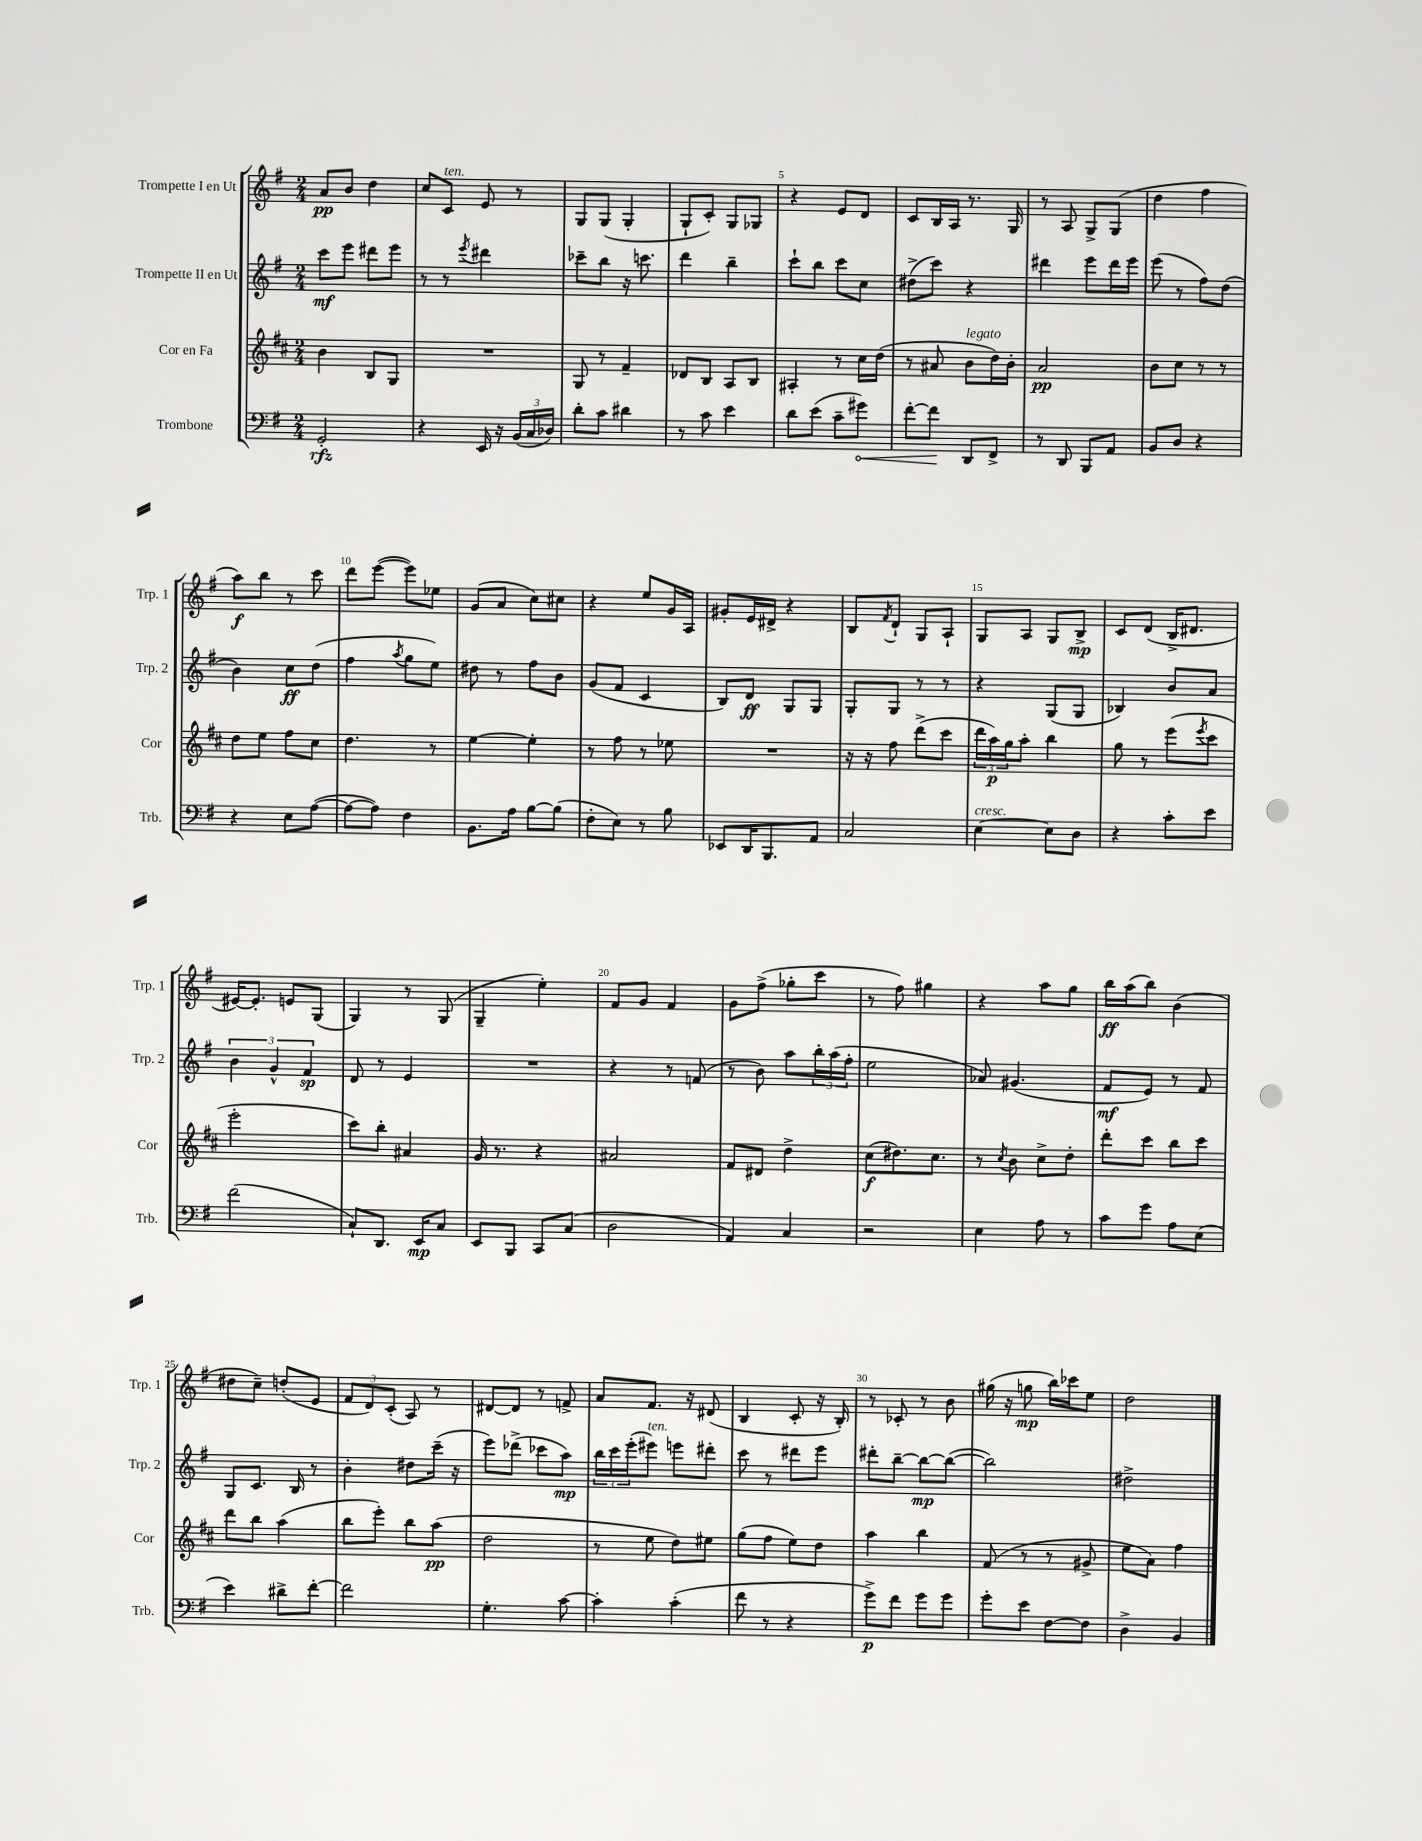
<<
\new StaffGroup <<
\new Staff = "s0" \with { instrumentName = "Trompette I en Ut" shortInstrumentName = "Trp. 1" } {
    \clef treble \key g \major \numericTimeSignature \time 2/4
    a'8\pp b'8 d''4 |
    c''8 c'8^\markup { \italic "ten." } e'8 r8 |
    g8 g8( g4-. |
    g8-! c'8-.) g8 ges8 |
    r4 e'8 d'8 |
    c'8 b16 a16 r8. g16 |
    r8 a8 g8-> g8( |
    d''4 fis''4 |
    a''8\f) b''8 r8 c'''8 |
    d'''8 e'''8~( e'''8) ees''8 |
    g'8( a'8 c''8) cis''8 |
    r4 e''8 g'16 a16 |
    gis'8-. e'16 dis'16-> r4 |
    b8 \acciaccatura { fis'8 } d'8-! g8 a8-! |
    g8 a8 g8 b8->\mp |
    c'8 d'8( b16-> dis'8. |
    eis'16~) eis'8.-. e'8 g8( |
    g4) r8 g8( |
    g4-- e''4-.) |
    fis'8 g'8 fis'4 |
    g'8 fis''8->( ges''8-. c'''8 |
    r8 fis''8) gis''4 |
    r4 a''8 g''8 |
    b''16\ff a''16( b''8) b'4( |
    dis''8 c''8--) d''8-.( e'8 |
    \tuplet 3/2 { fis'8 d'8) c'8-.( } a8) r8 |
    dis'8~ dis'8 r8 f'8-> |
    a'8 fis'8. r16 dis'8( |
    b4 c'8-. r16 b16-.) |
    r8 ces'8-. r8 b'8 |
    gis''16( r16 g''8\mp b''16) ces'''16 e''8 |
    d''2 \bar "|." |
}
\new Staff = "s1" \with { instrumentName = "Trompette II en Ut" shortInstrumentName = "Trp. 2" } {
    \clef treble \key g \major \numericTimeSignature \time 2/4
    c'''8\mf e'''8 dis'''8 e'''8 |
    r8 r8 \acciaccatura { e'''8 } dis'''4 |
    ces'''8-- b''8 r16 c'''8. |
    d'''4 b''4-- |
    c'''8-! b''8 c'''8 c''8 |
    dis''8->( c'''8) r4 |
    dis'''4 e'''8 dis'''16 e'''16 |
    e'''8( r8 fis''8) d''8( |
    b'4) c''8\ff d''8( |
    fis''4 \acciaccatura { a''8 } g''8 e''8) |
    dis''8 r8 fis''8 b'8 |
    g'8( fis'8 c'4 |
    b8) d'8\ff g8 g8 |
    g8-. g8 r8 r8 |
    r4 g8( g8 |
    bes4) b'8 a'8 |
    \tuplet 3/2 { b'4 g'4-^ fis'4\sp } |
    d'8 r8 e'4 |
    R2 |
    r4 r8 f'8( |
    r8 b'8) a''8 \tuplet 3/2 { b''16-. a''16( fis''16-. } |
    e''2 |
    aes'8) gis'4.( |
    fis'8\mf e'8) r8 fis'8 |
    g8 c'8. b16 r8 |
    b'4-. dis''8 c'''16--( r16 |
    e'''8) des'''8->( ces'''8 a''8\mp) |
    \tuplet 3/2 { b''16 c'''16 e'''16-.( } eis'''8^\markup { \italic "ten." }) e'''8 dis'''8-. |
    c'''8 r8 dis'''8 e'''8 |
    dis'''8-. b''8~-- b''8~\mp b''8~( |
    b''2) |
    dis''2-> \bar "|." |
}
\new Staff = "s2" \with { instrumentName = "Cor en Fa" shortInstrumentName = "Cor" } {
    \clef treble \key d \major \numericTimeSignature \time 2/4
    b'4 b8 g8 |
    R2 |
    g8 r8 fis'4-- |
    des'8 b8 a8 b8 |
    ais4-. r8 cis''16 d''16( |
    r8 ais'8 b'8^\markup { \italic "legato" } d''16) b'16-. |
    a'2\pp |
    b'8 cis''8 r8 r8 |
    d''8 e''8 fis''8 cis''8 |
    d''4. r8 |
    e''4~ e''4-. |
    r8 fis''8 r8 ees''8 |
    R2 |
    r16 r16 fis''8 d'''8->( cis'''8 |
    \tuplet 3/2 { d'''16 a''16\p) g''16 } a''8-. b''4 |
    g''8 r8 e'''8( \acciaccatura { e'''8 } cis'''8 |
    e'''2-. |
    cis'''8) b''8-. ais'4 |
    g'16 r8. r4 |
    ais'2 |
    fis'8 dis'8 d''4-> |
    cis''8\f( dis''8.) cis''8. |
    r8 \acciaccatura { cis''8 } b'8 cis''8-> d''8-. |
    d'''8-. cis'''8 b''8 cis'''8 |
    d'''8 b''8 a''4( |
    b''8 e'''8-.) b''8 a''8\pp( |
    d''2 |
    r8 e''8 d''8) eis''8 |
    g''8( fis''8 e''8) d''8 |
    a''4 b''4 |
    fis'8( r8 r8 gis'8-> |
    e''8 a'8) fis''4 \bar "|." |
}
\new Staff = "s3" \with { instrumentName = "Trombone" shortInstrumentName = "Trb." } {
    \clef bass \key g \major \numericTimeSignature \time 2/4
    g,2-.\rfz |
    r4 e,16 r16 \tuplet 3/2 { b,16( c16 des16) } |
    d'8-. c'8 dis'4 |
    r8 c'8 e'4 |
    d'8 e'8( c'8-- \once \override Hairpin.circled-tip = ##t gis'8\<) |
    fis'8~-. fis'8\! d,8 fis,8-> |
    r8 d,8 b,,8 a,8 |
    b,8 d8 r4 |
    r4 e8 a8~( |
    a8~ a8) fis4 |
    b,8. a16 b8~ b8( |
    fis8-. e8) r8 b8 |
    ees,8 d,16 b,,8. a,8 |
    c2 |
    e4~^\markup { \italic "cresc." } e8 d8 |
    r4 c'8-. e'8 |
    fis'2( |
    c8-!) d,8. e,16\mp c8 |
    e,8 b,,8 c,8 c8( |
    d2 |
    a,4) c4 |
    r2 |
    e4 a8 r8 |
    c'8 g'8 a8 e8( |
    e'4) dis'8-> fis'8~-. |
    fis'2 |
    g4.-. c'8~ |
    c'4-. c'4-.( |
    fis'8 r8 r4 |
    g'8->\p) fis'8 g'8 g'8 |
    g'8-. e'8 fis8~ fis8 |
    d4-> b,4 \bar "|." |
}
>>
>>
\layout { \context { \Score \override BarNumber.break-visibility = ##(#f #t #t) barNumberVisibility = #(every-nth-bar-number-visible 5) } }
